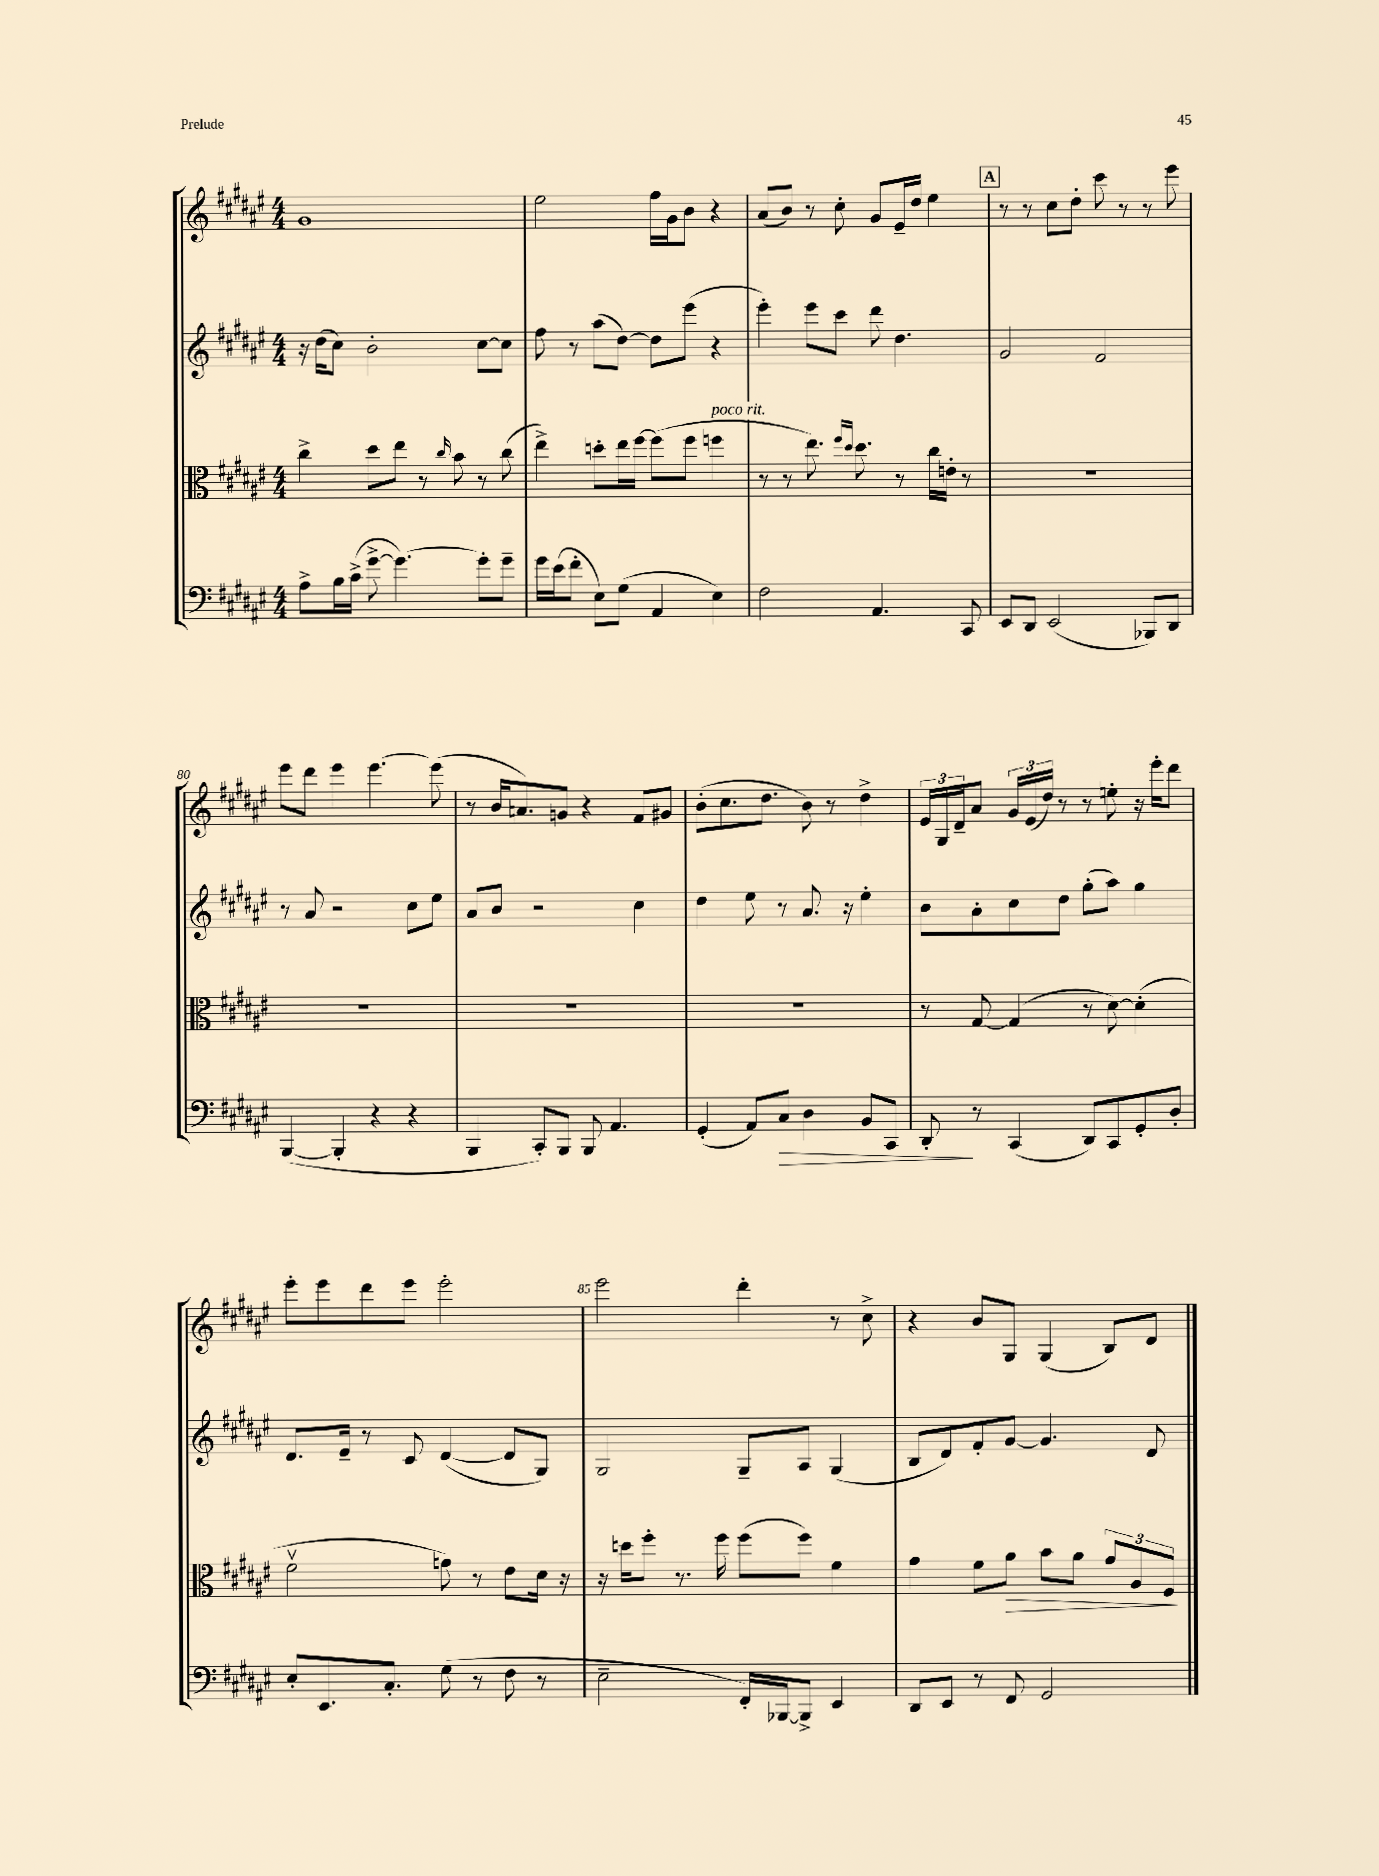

**kern	**kern	**kern	**kern
*staff4	*staff3	*staff2	*staff1
*clefF4	*clefC3	*clefG2	*clefG2
*k[f#c#g#d#a#e#]	*k[f#c#g#d#a#e#]	*k[f#c#g#d#a#e#]	*k[f#c#g#d#a#e#]
*M4/4	*M4/4	*M4/4	*M4/4
8A#^	4cc#^	16r	1g#
.	.	(16dd#	.
16B	.	8cc#)	.
(16c#^	.	.	.
[8g#^	8dd#	2b'	.
4.g#_)	8ee#	.	.
.	8r	.	.
.	16qqcc#	.	.
.	8b	.	.
8g#']	8r	[8cc#	.
8g#~	(8cc#	8cc#]	.
=	=	=	=
16g#	4ee#^)	8ff#	2ee#
(16e#	.	.	.
8f#'	.	8r	.
8E#)	8dd'	(8aa#	.
(8G#	16ee#	[8dd#)	.
.	[16ff#	.	.
4AA#	(8ff#]	8dd#]	16ff#
.	.	.	16g#
.	8ff#	(8eee#	8b
4E#)	4ff	4r	4r
=	=	=	=
2F#	8r	4eee#')	(8a#
.	8r	.	8b)
.	8.ee#)	8eee#	8r
.	.	8ccc#	8cc#'
.	16qqff#	.	.
.	16qqdd#	.	.
.	8.dd#	.	.
4.AA#	.	8ddd#	8g#
.	8r	4.dd#	16e#~
.	.	.	16dd#
.	16cc#	.	4ee#
.	16e'	.	.
8CC#	8r	.	.
=	=	=	=
8EE#	1r	2g#	8r
8DD#	.	.	8r
(2EE#	.	.	8cc#
.	.	.	8dd#'
.	.	2f#	8ccc#
.	.	.	8r
8BBB-)	.	.	8r
8DD#	.	.	8eee#
=	=	=	=
([4BBB	1r	8r	8eee#
.	.	8a#	8ddd#
4BBB']	.	2r	4eee#
4r	.	.	[4.eee#
4r	.	8cc#	.
.	.	8ee#	(8eee#]
=	=	=	=
4BBB	1r	8a#	8r
.	.	8b	16b
.	.	.	8.a)
8CC#')	.	2r	.
8BBB	.	.	8g
8BBB	.	.	4r
4.AA#	.	.	.
.	.	4cc#	8f#
.	.	.	8g#
=	=	=	=
(4GG#'	1r	4dd#	(8b'
.	.	.	8.cc#
8AA#)	.	8ee#	.
.	.	.	8.dd#
8C#	.	8r	.
4D#	.	8.a#	8b)
.	.	.	8r
.	.	16r	.
8BB	.	4ee#'	4dd#^
8CC#	.	.	.
=	=	=	=
8DD#'	8r	8b	24e#
.	.	.	24G#
.	.	.	24d#~
8r	[8G#	8a#'	8a#
(4CC#	(4G#]	8cc#	24g#
.	.	.	(24e#
.	.	.	24dd#)
.	.	8dd#	8r
8DD#)	8r	(8gg#'	8r
8CC#	[8d#)	8aa#)	8ee'
8GG#'	(4d#']	4gg#	16r
.	.	.	16eee#'
8D#'	.	.	8ddd#
=	=	=	=
8E#'	2f#v	8.d#	8eee#'
8.EE#	.	.	8eee#
.	.	16e#~	.
.	.	8r	8ddd#
8.C#'	.	.	.
.	.	8c#	8eee#
(8G#	8g)	([4d#	2eee#'
8r	8r	.	.
8F#	8e#	8d#]	.
8r	16d#	8G#)	.
.	16r	.	.
=	=	=	=
2E#~	16r	2G#	2eee#
.	16dd	.	.
.	8ff#'	.	.
.	8.r	.	.
.	16ff#	.	.
16FF#')	(8ff#	8G#~	4ddd#'
[16BBB-	.	.	.
8BBB-^]	8ff#)	8A#	.
4EE#	4f#	(4G#	8r
.	.	.	8cc#^
=	=	=	=
8DD#	4g#	8B	4r
8EE#	.	8d#)	.
8r	8f#	8f#'	8b
8FF#	8a#	[8g#	8G#
2GG#	8b	4.g#]	(4G#
.	8a#	.	.
.	12g#	.	8B)
.	12A#	.	.
.	.	8d#	8d#
.	12F#	.	.
==	==	==	==
*-	*-	*-	*-
